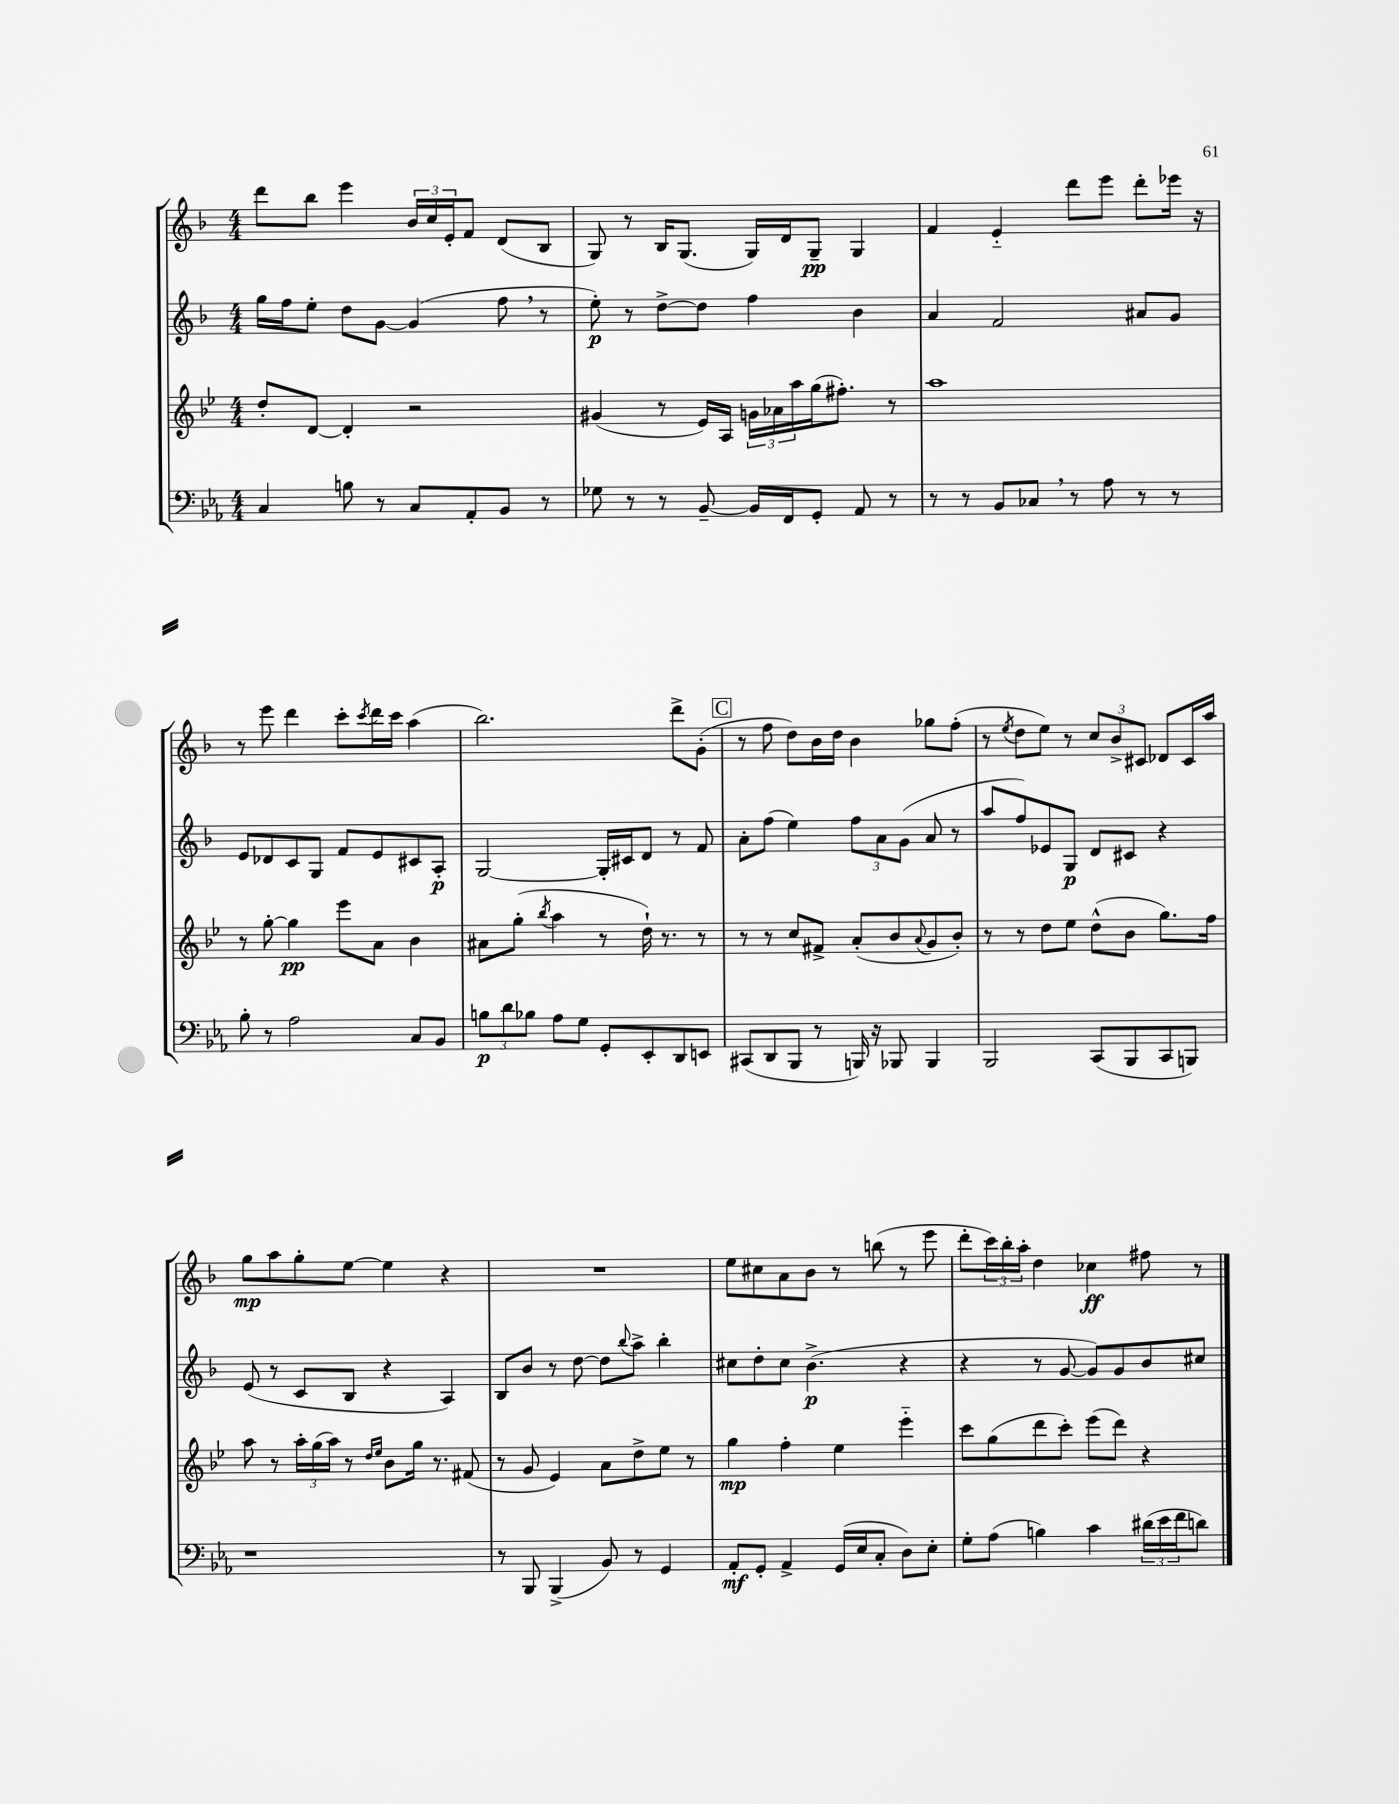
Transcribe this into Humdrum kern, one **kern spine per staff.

**kern	**kern	**kern	**kern
*staff4	*staff3	*staff2	*staff1
*clefF4	*clefG2	*clefG2	*clefG2
*k[b-e-a-]	*k[b-e-]	*k[b-]	*k[b-]
*M4/4	*M4/4	*M4/4	*M4/4
4C	8dd'	16gg	8ddd
.	.	16ff	.
.	[8d	8ee'	8bb-
8B	4d']	8dd	4eee
8r	.	[8g	.
8C	2r	(4g]	24b-
.	.	.	24cc
.	.	.	24e'
8AA-'	.	.	8f
8BB-	.	8ff	(8d
8r	.	8r	8B-
=	=	=	=
8G-	(4g#	8ee')	8G)
8r	.	8r	8r
8r	8r	[8dd^	16B-
.	.	.	(8.G
[8BB-~	16e-)	8dd]	.
.	16A	.	.
16BB-]	24g	4ff	16G)
.	24a-	.	.
16FF	.	.	16d
.	24aa	.	.
8GG'	(16gg	.	8G~
.	8.ff#')	.	.
8AA-	.	4b-	4G
8r	8r	.	.
=	=	=	=
8r	1aa	4a	4f
8r	.	.	.
8BB-	.	2f	4e'~
8C-	.	.	.
8r	.	.	8ddd
8A-	.	.	8eee
8r	.	8a#	8ddd'
8r	.	8g	16eee-
.	.	.	16r
=	=	=	=
8B-'	8r	8e	8r
8r	[8gg'	8d-	8eee
2A-	4gg]	8c	4ddd
.	.	8G	.
.	8eee-	8f	8ccc'
.	.	.	8qccc
.	8a	8e	16ddd
.	.	.	16ccc
8C	4b-	8c#	(4aa
8BB-	.	8A'	.
=	=	=	=
12B	8a#	[2G	2.bb-)
12d	.	.	.
.	(8gg'	.	.
12B-	.	.	.
.	8qbb-	.	.
8A-	4aa	.	.
8G	.	.	.
8GG'	8r	16G']	.
.	.	16c#	.
8EE-'	16dd`)	8d	.
.	8.r	.	.
8DD	.	8r	8ddd^
8EE	8r	8f	(8g'
=	=	=	=
(8CC#	8r	8a'	8r
8DD	8r	(8ff	8ff
8BBB-	8cc	4ee)	8dd)
8r	8f#^	.	16b-
.	.	.	16dd
16BBB)	(8a'	12ff	4b-
16r	.	.	.
.	.	12a	.
8BBB-	8b-	.	.
.	.	(12g	.
.	8qqa	.	.
4BBB-	8g	8a	8gg-
.	8b-')	8r	(8ff'
=	=	=	=
2BBB-	8r	8aa	8r
.	.	.	8qee
.	8r	8ff)	8dd
.	8dd	8e-	8ee)
.	8ee-	8G	8r
(8CC	(8dd^^	8d	12cc
.	.	.	12b-^
8BBB-	8b-	8c#	.
.	.	.	12c#
8CC	8.gg)	4r	8d-
8BBB)	.	.	16c#
.	16ff	.	16aa
=	=	=	=
1r	8aa	(8e	8gg
.	8r	8r	8aa
.	24aa'	8c	8gg'
.	(24gg	.	.
.	24aa)	.	.
.	8r	8B-	[8ee
.	16qqdd	.	.
.	16qqee-	.	.
.	8b-	4r	4ee]
.	16gg	.	.
.	8.r	.	.
.	.	4A)	4r
.	(8f#	.	.
=	=	=	=
8r	8r	8B-	1r
8BBB-	8g	8b-	.
(4BBB-^	4e-)	8r	.
.	.	[8dd	.
8BB-)	8a	8dd]	.
.	.	8qqbb-	.
8r	8dd^	8aa^	.
4GG	8ee-	4bb-'	.
.	8r	.	.
=	=	=	=
8AA-'	4gg	8cc#	8ee
8GG'	.	8dd'	8cc#
4AA-^	4ff'	8cc#	8a
.	.	(4.b-^	8b-
(16GG	4ee-	.	8r
16E-	.	.	.
8C'	.	.	(8bb
8D)	4eee-'~	4r	8r
8E-'	.	.	8eee
=	=	=	=
8G'	8ccc	4r	8ddd'
(8A-	(8gg	.	24ccc)
.	.	.	24bb-'
.	.	.	24aa'
4B)	8ddd	8r	4dd
.	8ccc')	[8g	.
4c	(8eee-	8g])	4cc-
.	8ddd)	8g	.
(24d#	4r	8b-	8ff#
24e-	.	.	.
24f	.	.	.
8d)	.	8cc#	8r
==	==	==	==
*-	*-	*-	*-
